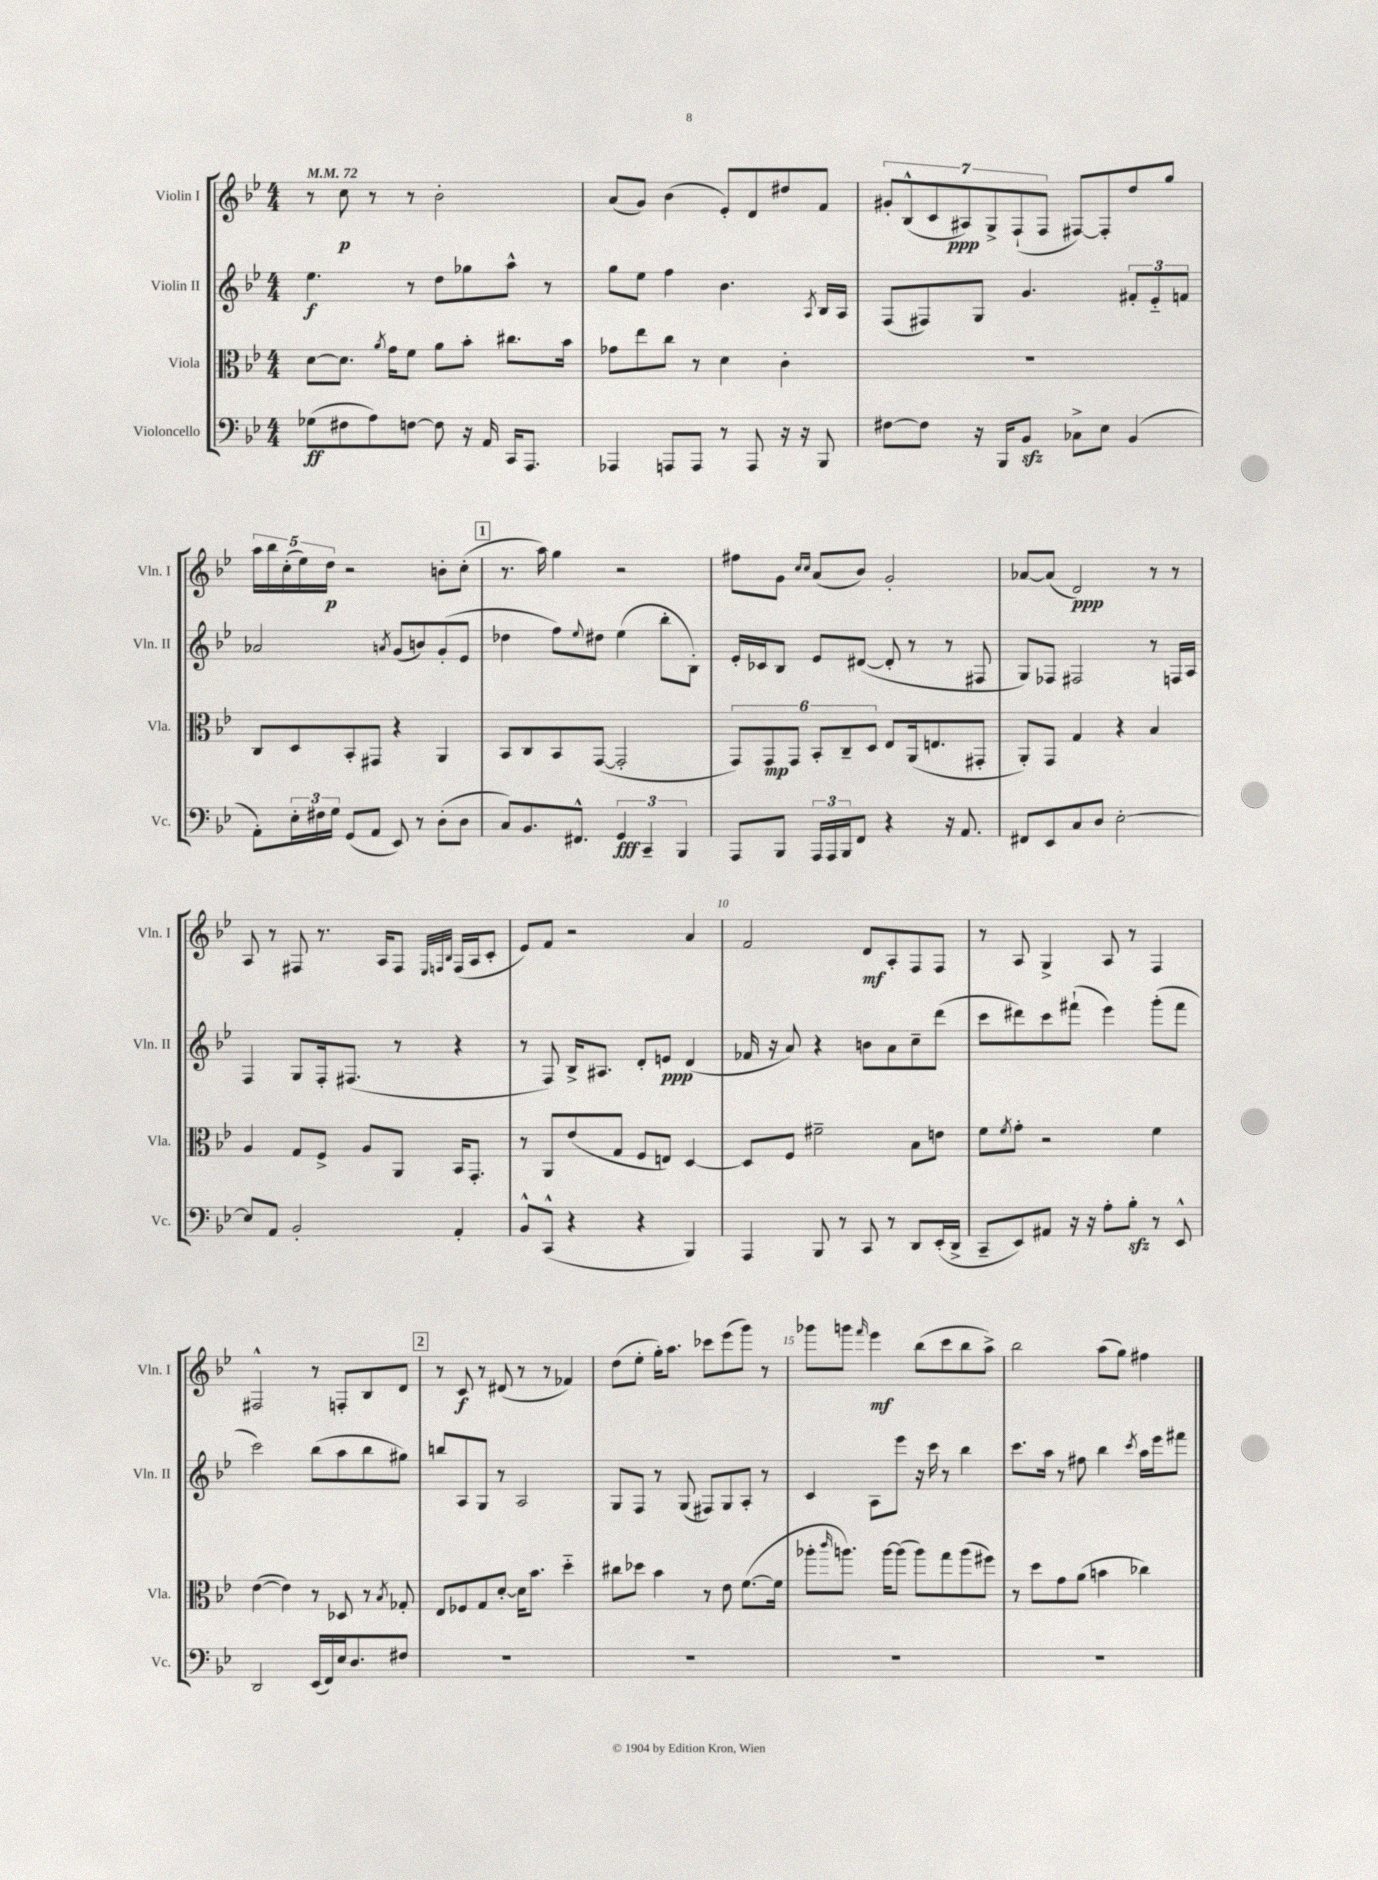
<<
\new StaffGroup <<
\new Staff = "s0" \with { instrumentName = "Violin I" shortInstrumentName = "Vln. I" } {
    \clef treble \key bes \major \numericTimeSignature \time 4/4 \tempo 4 = 72
    r8 c''8\p r8 r8 bes'2-. |
    a'8( g'8) bes'4( ees'8-.) d'8 dis''8 f'8 |
    \tuplet 7/4 { gis'8-. bes8-^( c'8 ais8\ppp) g8-> f8-!( f8 } fis8~) fis8-. d''8 g''8 |
    \tuplet 5/4 { a''16 bes''16 c''16-.( ees''16) d''16\p } r2 b'8-. c''8-.( |
    \mark \markup { \box "1" } r8. a''16) g''4 r2 |
    fis''8 g'8 \grace { c''16 c''16 } a'8( bes'8) g'2-. |
    aes'8~ aes'8( d'2\ppp) r8 r8 |
    a8 r8 fis8 r8. a16 fis8 \grace { ees32 f32 bes32 } f16( a16 c'8-. |
    ees'8) f'8 r2 a'4 |
    f'2 d'8\mf a8-. f8 f8 |
    r8 a8 g4-> a8 r8 f4 |
    fis2-^ r8 f8-. bes8 d'8 |
    \mark \markup { \box "2" } r8 c'8\f r8 dis'8( r8 r8 fes'4) |
    d''8( ees''8-. g''16-.) a''8. ces'''8 ees'''8( g'''8) r8 |
    ges'''8 g'''8 \grace { f'''16 } ees'''4\mf bes''8( c'''8 bes''8 a''8->) |
    bes''2 a''8( g''8) fis''4 \bar "|." |
}
\new Staff = "s1" \with { instrumentName = "Violin II" shortInstrumentName = "Vln. II" } {
    \clef treble \key bes \major \numericTimeSignature \time 4/4
    ees''4.\f r8 d''8 ges''8 a''8-^ r8 |
    g''8 ees''8 f''4 bes'4. \acciaccatura { a8 } bes16 a16 |
    f8( fis8) g8 g'4. \tuplet 3/2 { fis'8-. ees'8-_ f'8 } |
    aes'2 \acciaccatura { a'8 } g'8( b'8) g'8-.( ees'8 |
    \mark \markup { \box "1" } des''4 f''8) \appoggiatura { ees''8 } dis''8 ees''4( bes''8-. bes8-.) |
    ees'16-. ces'16 bes8 ees'8 dis'8~( dis'8-. r8 r8 fis8 |
    g8) fes8 fis2 r8 f16 a16 |
    f4 g8 f16-. fis8.( r8 r4 |
    r8 f8) bes16-> ais8. d'8-. e'8\ppp d'4( |
    fes'16 r16 a'8) r4 b'8 a'8 c''8-- d'''8( |
    c'''8 dis'''8) c'''8 fis'''8-!( ees'''4) g'''8-.( fis'''8 |
    c'''2) bes''8( a''8 bes''8 gis''8) |
    \mark \markup { \box "2" } b''8 a8 g8 r8 a2 |
    g8 f8 r8 g8( fis8) g8 a8-. r8 |
    c'4 a8 ees'''8 r16 c'''16 r8 bes''4 |
    c'''8. a''16 r8 fis''8 bes''4 \acciaccatura { c'''8 } a''16 ees'''16 fis'''8 \bar "|." |
}
\new Staff = "s2" \with { instrumentName = "Viola" shortInstrumentName = "Vla." } {
    \clef alto \key bes \major \numericTimeSignature \time 4/4
    d'8~ d'8. \acciaccatura { a'8 } g'16 f'8 a'8 bes'8-. cis''8. bes'16 |
    ges'8 ees''8 c''8 r8 d'4 c'4-. |
    R1 |
    c8 d8 bes,8-. gis,8 r4 a,4 |
    \mark \markup { \box "1" } bes,8 c8 bes,8 g,8~( g,2-. |
    \tuplet 6/4 { g,8) g,8\mp g,8 bes,8-. c8-- d8 } ees8 a,16( e8. gis,8-. |
    a,8-.) g,8 g4 r4 bes4 |
    a4 g8 f8-> a8 a,8 bes,16 g,8.-. |
    r8 a,8 ees'8( g8 f8 e8) d4~ |
    d8 f8 fis'2-- bes8 e'8 |
    f'8 \acciaccatura { f'8 } g'8-. r2 f'4 |
    ees'4~( ees'4) r8 des8 r8 \acciaccatura { bes8 } ges8-. |
    \mark \markup { \box "2" } ees8 fes8 g8 d'8~-. d'16 bes'8. d''4-_ |
    cis''8 des''8 bes'4 r8 ees'8 f'8.~( f'16 |
    aes''8-. \grace { c'''16 } a''8.) a''16~ a''8( a''8) g''8 a''8( fis''8) |
    r8 d''8 g'8 a'8( b'4 ces''4) \bar "|." |
}
\new Staff = "s3" \with { instrumentName = "Violoncello" shortInstrumentName = "Vc." } {
    \clef bass \key bes \major \numericTimeSignature \time 4/4
    ges8\ff( fis8 a8) f8~ f8 r16 a,16 c,16 a,,8. |
    aes,,4 a,,8 a,,8 r8 a,,8 r16 r16 bes,,8 |
    fis8~ fis8 r16 bes,,16 bes,8\sfz ces8-> ees8 bes,4( |
    a,8-.) \tuplet 3/2 { ees16-. fis16 g16 } g,8( a,8 ees,8) r8 d8-.( d8 |
    \mark \markup { \box "1" } c8) bes,8. fis,8.-^ \tuplet 3/2 { g,4\fff c,4-- bes,,4 } |
    a,,8 bes,,8 \tuplet 3/2 { a,,16 a,,16 bes,,16 } f,8 r4 r16 a,8. |
    fis,8 ees,8 c8 d8 ees2~-. |
    ees8 a,8 bes,2-. a,4-. |
    bes,8-^ c,8-^( r4 r4 bes,,4) |
    a,,4 bes,,8 r8 c,8 r8 d,8 ees,16-.( d,16-> |
    c,8-- ees,8) ais,8 r16 r16 a8-. bes8-.\sfz r8 ees,8-^ |
    d,2 ees,16( f,16) ees16 d8. fis8 |
    \mark \markup { \box "2" } R1 |
    R1 |
    R1 |
    R1 \bar "|." |
}
>>
>>
\layout { \context { \Score \override BarNumber.break-visibility = ##(#f #t #t) barNumberVisibility = #(every-nth-bar-number-visible 5) } }
